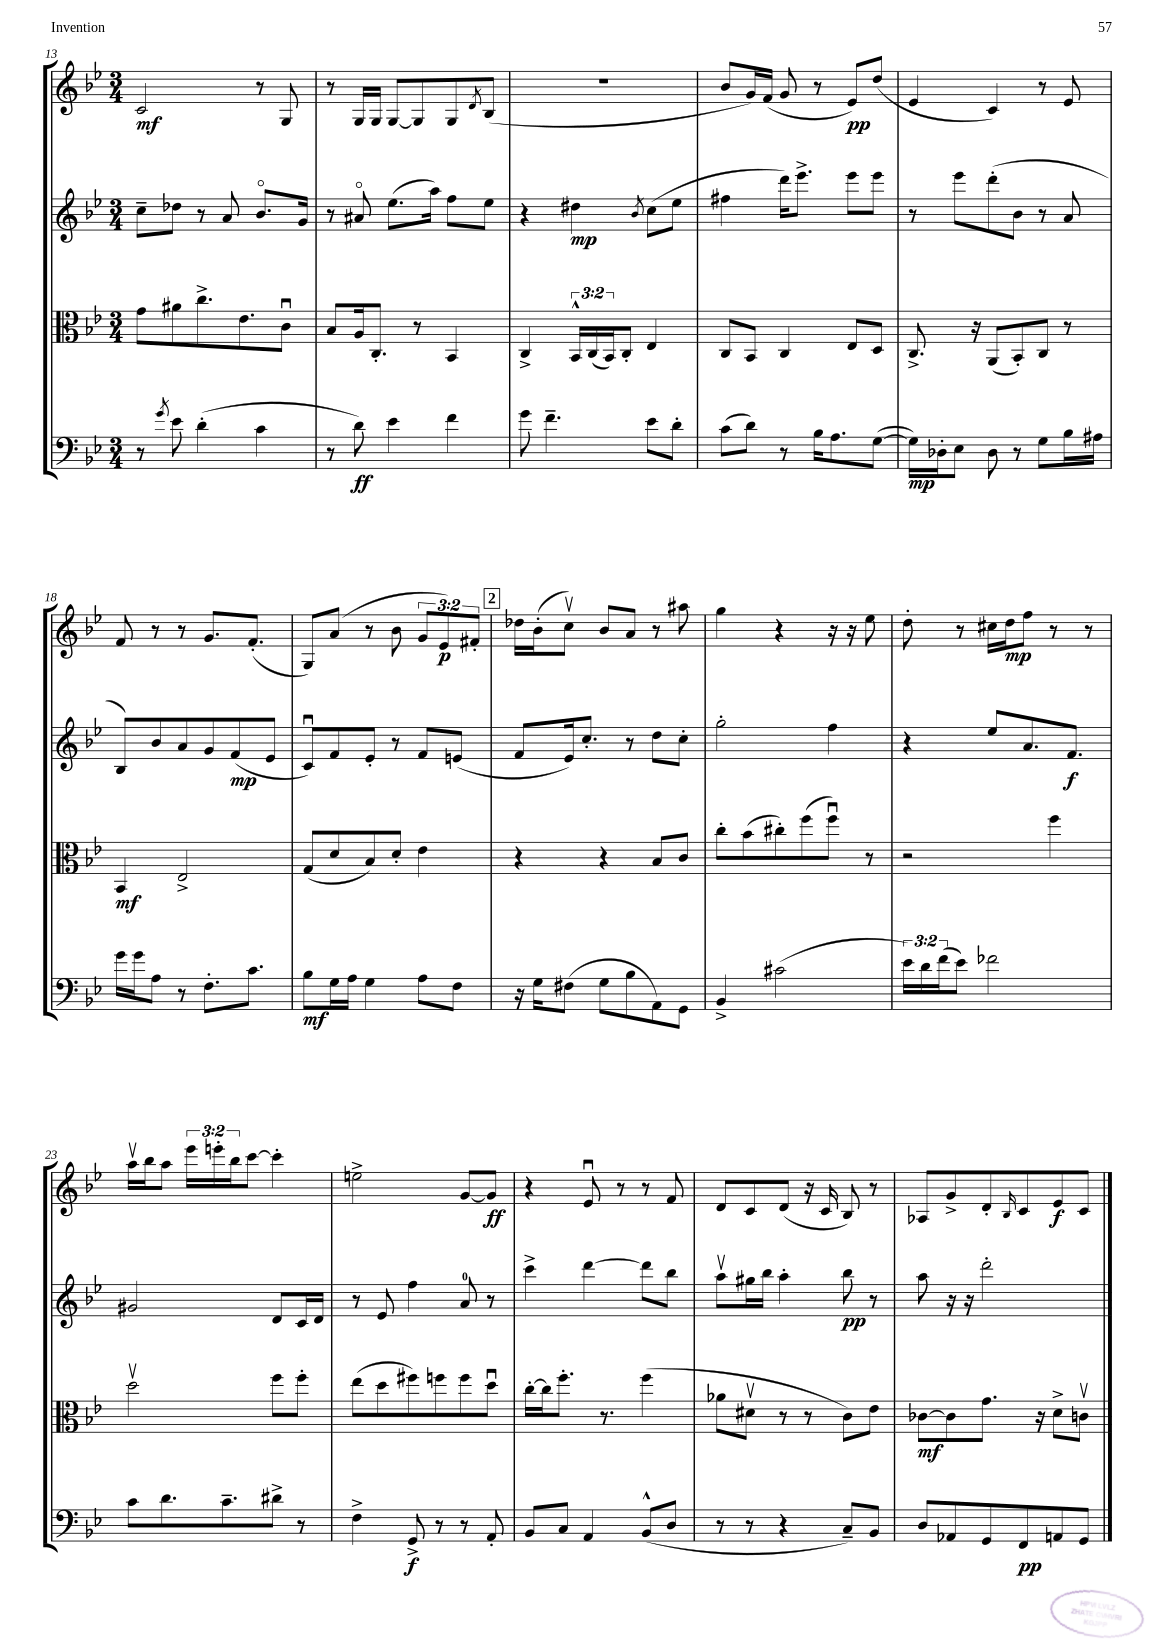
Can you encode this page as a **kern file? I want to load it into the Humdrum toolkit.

**kern	**kern	**kern	**kern
*staff4	*staff3	*staff2	*staff1
*clefF4	*clefC3	*clefG2	*clefG2
*k[b-e-]	*k[b-e-]	*k[b-e-]	*k[b-e-]
*M3/4	*M3/4	*M3/4	*M3/4
8r	8g\L	8cc~\L	2c/
8qg/	.	.	.
8e-\	8a#\	8dd-\J	.
(4d'\	8.cc^\	8r	.
.	.	8a/	.
.	8.e-\	.	.
4c\	.	8.b-o/L	8r
.	8cu\J	.	8G/
.	.	16g/Jk	.
=	=	=	=
8r	8B-/L	8r	8r
8d\)	16A/k	8a#o/	16G/LL
.	8.C'/J	.	16G/JJ
4e-\	.	(8.ee-\L	[8G/L
.	8r	.	8G/]
.	.	16aa\Jk)	.
4f\	4BB-/	8ff\L	8G/
.	.	.	8qd/
.	.	8ee-\J	(8B-/J
=	=	=	=
8g\	4C^/	4r	2.r
4.f~\	.	.	.
.	24BB-^^/LL	4dd#\	.
.	(24C/	.	.
.	24BB-/J)	.	.
.	8C'/J	.	.
.	.	8qb-/	.
8e-\L	4E-/	(8cc\L	.
8d'\J	.	8ee-\J	.
=	=	=	=
(8c\L	8C/L	4ff#\	8b-/L
8d\J)	8BB-/J	.	16g/L)
.	.	.	(16f/JJ
8r	4C/	16ddd\LK)	8g/
.	.	8.eee-^\J	.
16B-\LK	.	.	8r
8.A\	.	.	.
.	8E-/L	8eee-\L	8e-/L)
([8G\J	8D/J	8eee-\J	(8dd/J
=	=	=	=
16G\]LL)	8.C^/	8r	4e-/
16D-'\J	.	.	.
8E-\J	.	8eee-\L	.
.	16r	.	.
8D-\	(8AA/L	(8ddd'\	4c/)
8r	8BB-'/)	8b-\J	.
8G\L	8C/J	8r	8r
16B-\L	8r	8a/	8e-/
16A#\JJ	.	.	.
=	=	=	=
16g\LL	4BB-/	8B-/L)	8f/
16g\J	.	.	.
8A\J	.	8b-/	8r
8r	2E-^/	8a/	8r
8.F'\L	.	8g/	8.g/L
.	.	(8f/	.
8.c\J	.	.	(8.f'/J
.	.	8e-/J	.
=	=	=	=
8B-\L	(8G/L	8cu/L)	8G/L)
16G\L	8d/	8f/	(8a/J
16A\JJ	.	.	.
4G\	8B-/)	8e-'/J	8r
.	8d'/J	8r	8b-\
8A\L	4e-\	8f/L	12g/L
.	.	.	12e-/)
8F\J	.	(8e/J	.
.	.	.	12f#'/J
=	=	=	=
16r	4r	8f/L	16dd-\LL
16G\LK	.	.	(16b-'\J
(8F#\J	.	16e-/k)	8ccv\J)
.	.	8.cc'/J	.
8G\L	4r	.	8b-/L
8B-\	.	8r	8a/J
8AA\)	8B-/L	8dd\L	8r
8GG\J	8c/J	8cc'\J	8aa#\
=	=	=	=
4BB-^/	8cc'\L	2gg'\	4gg\
.	(8b-\	.	.
(2c#\	8cc#'\)	.	4r
.	(8ff\	.	.
.	8ffu\J)	4ff\	16r
.	.	.	16r
.	8r	.	8ee-\
=	=	=	=
24e-\LL)	2r	4r	8dd'\
24d\	.	.	.
(24f\J	.	.	.
8e-\J)	.	.	8r
2f-\	.	8ee-/L	16cc#\LL
.	.	.	16dd\J
.	.	8.a/	8ff\J
.	4ff\	.	8r
.	.	8.f/J	.
.	.	.	8r
=	=	=	=
8c\L	2ddv\	2g#/	16aav\LL
.	.	.	16bb-\J
8.d\	.	.	8aa\J
.	.	.	24eee-\LL
.	.	.	24eee'\
8.c~\	.	.	.
.	.	.	24bb-\J
.	.	.	[8ccc\J
8d#^\J	8ff\L	8d/L	4ccc'\]
8r	8ff'\J	16c/L	.
.	.	16d/JJ	.
=	=	=	=
4F^\	(8ee-\L	8r	2ee^\
.	8dd\	8e-/	.
8GG^/	8ff#\)	4ff\	.
8r	8ff\	.	.
8r	8ff\	8a/	[8g/L
8AA'/	8ddu\J	8r	8g/]J
=	=	=	=
8BB-/L	[16cc'\LL	4ccc^\	4r
.	16cc\]J	.	.
8C/J	8.ff'\J	.	.
4AA/	.	[4ddd\	8e-u/
.	8.r	.	.
.	.	.	8r
(8BB-^^/L	(4ff\	8ddd\]L	8r
8D/J	.	8bb-\J	8f/
=	=	=	=
8r	8a-\L	8aav\L	8d/L
8r	8d#v\J	16gg#\L	8c/
.	.	16bb-\JJ	.
4r	8r	4aa'\	(8d/J
.	8r	.	16r
.	.	.	16c/
8C~/L)	8c\L)	8bb-\	8B-/)
8BB-/J	8e-\J	8r	8r
=	=	=	=
8D/L	[8c-\L	8aa\	8A-/L
8AA-/	8c-\]	16r	8g^/
.	.	16r	.
8GG/	8.g\J	2ddd'\	8d'/
.	.	.	16qqB-/
8FF/	.	.	8c/
.	16r	.	.
8AA/	8d^\L	.	8e-/
8GG/J	8cv\J	.	8c/J
==	==	==	==
*-	*-	*-	*-
